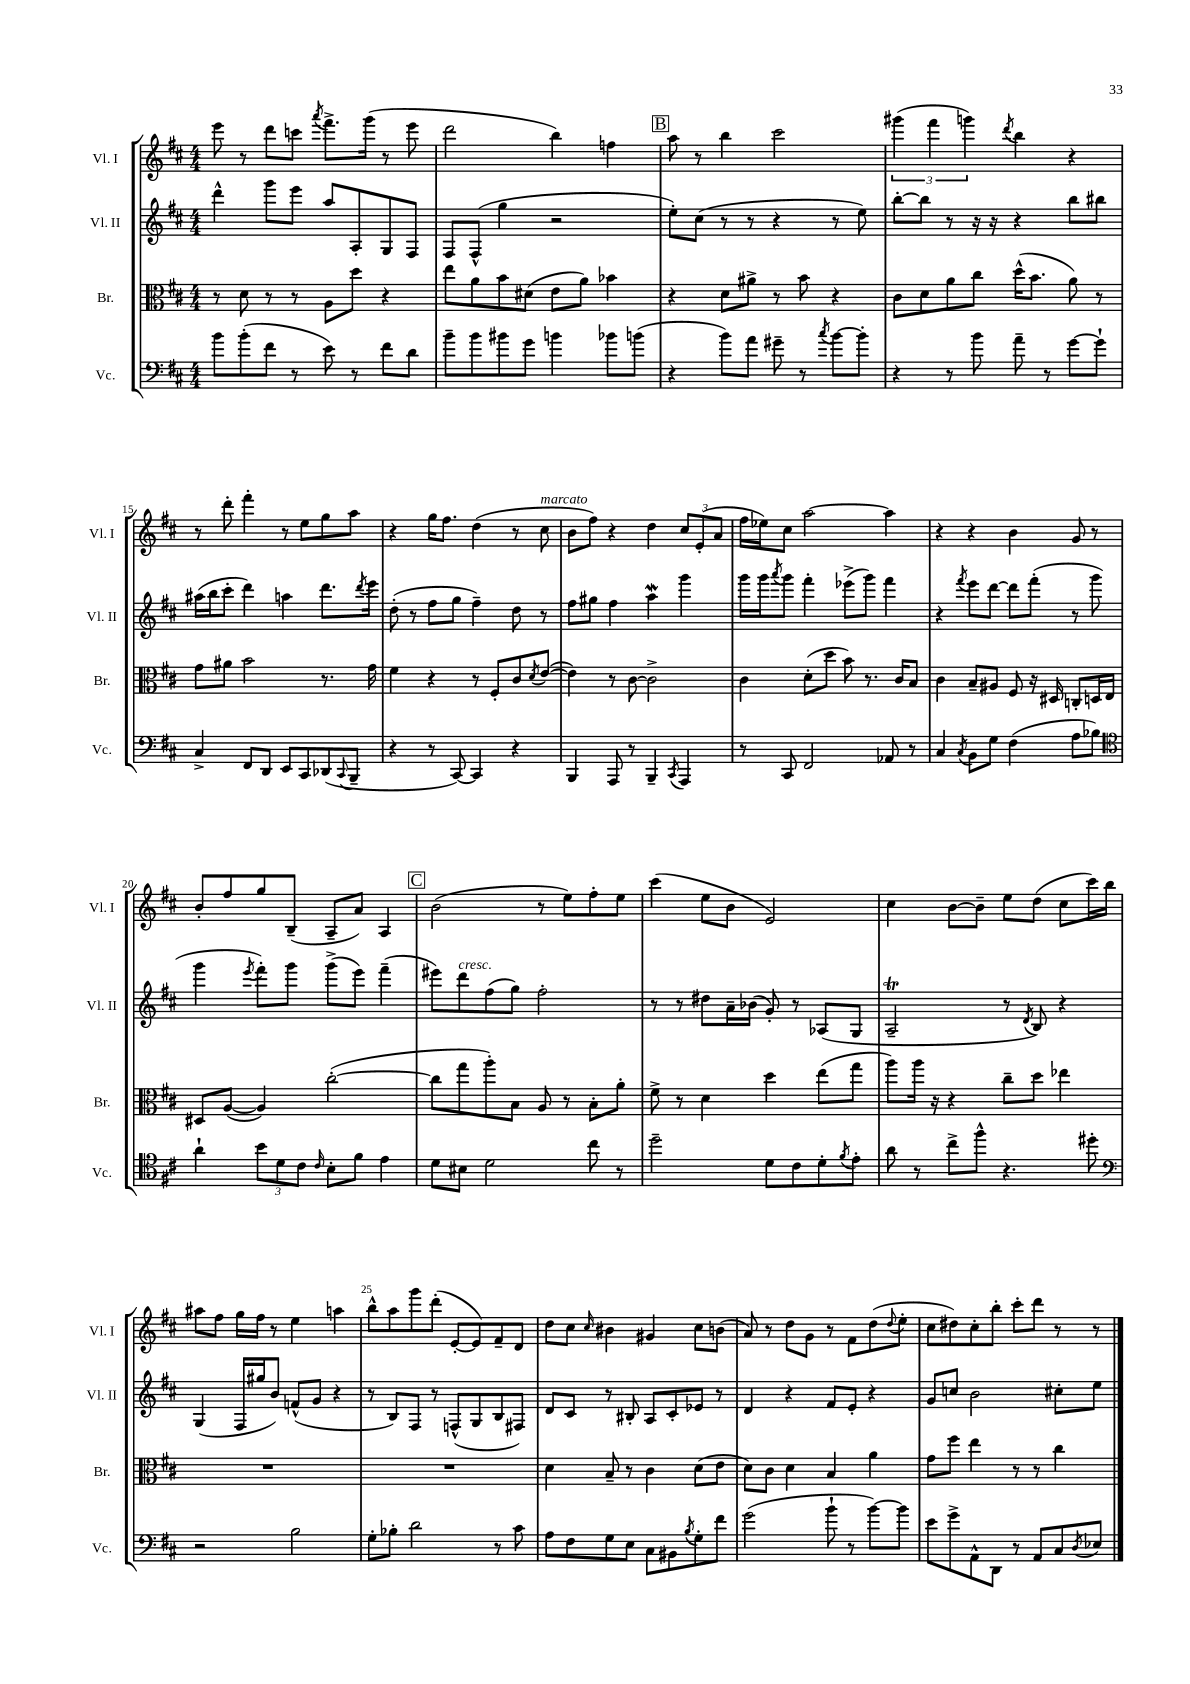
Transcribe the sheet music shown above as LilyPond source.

<<
\new StaffGroup <<
\new Staff = "s0" \with { instrumentName = "Vl. I" shortInstrumentName = "Vl. I" } {
    \clef treble \key d \major \numericTimeSignature \time 4/4
    e'''8 r8 d'''8 c'''8 \acciaccatura { a'''8 } fis'''8.-> g'''16( r8 e'''8 |
    d'''2 b''4) f''4 |
    \mark \markup { \box "B" } a''8 r8 b''4 cis'''2 |
    \tuplet 3/2 { gis'''4( fis'''4 g'''4) } \acciaccatura { d'''8 } b''4 r4 |
    r8 d'''8-. fis'''4-. r8 e''8 g''8 a''8 |
    r4 g''16 fis''8. d''4( r8 cis''8^\markup { \italic "marcato" } |
    b'8 fis''8) r4 d''4 \tuplet 3/2 { cis''8 e'8-.( a'8 } |
    fis''16 ees''16) cis''8 a''2~ a''4 |
    r4 r4 b'4 g'8 r8 |
    b'8-. fis''8 g''8 b8--( a8-- a'8) a4 |
    \mark \markup { \box "C" } b'2( r8 e''8) fis''8-. e''8 |
    cis'''4( e''8 b'8 e'2) |
    cis''4 b'8~ b'8-- e''8 d''8( cis''8 cis'''16) b''16 |
    ais''8 fis''8 g''16 fis''16 r8 e''4 a''4 |
    b''8-^ a''8 g'''8 d'''8-.( e'8~-. e'8) fis'8-- d'8 |
    d''8 cis''8 \grace { cis''16 } bis'4 gis'4 cis''8 b'8( |
    a'8) r8 d''8 g'8 r8 fis'8 d''8( \appoggiatura { d''8 } e''8-. |
    cis''8 dis''8) cis''8-. b''8-. cis'''8-. d'''8 r8 r8 \bar "|." |
}
\new Staff = "s1" \with { instrumentName = "Vl. II" shortInstrumentName = "Vl. II" } {
    \clef treble \key d \major \numericTimeSignature \time 4/4
    d'''4-^ g'''8 e'''8 a''8 a8-. g8 fis8 |
    fis8 fis8-^( g''4 r2 |
    \mark \markup { \box "B" } e''8-.) cis''8( r8 r8 r4 r8 e''8) |
    b''8~-. b''8 r8 r16 r16 r4 b''8 bis''8 |
    ais''16( b''16 cis'''8-. d'''4) a''4 d'''8. \acciaccatura { d'''8 } e'''16 |
    d''8-.( r8 fis''8 g''8 fis''4--) d''8 r8 |
    fis''8 gis''8 fis''4 a''4\mordent g'''4 |
    g'''16 g'''16 \acciaccatura { a'''8 } g'''8 fis'''4-. ees'''8->( g'''8) fis'''4 |
    r4 \acciaccatura { fis'''8 } e'''8 d'''8~ d'''8 fis'''8-.( r8 g'''8 |
    g'''4 \acciaccatura { e'''8 } fis'''8-.) g'''8 g'''8->( e'''8) fis'''4--( |
    \mark \markup { \box "C" } eis'''8) d'''8^\markup { \italic "cresc." } fis''8( g''8) fis''2-. |
    r8 r8 dis''8 a'16-- bes'16( g'8-.) r8 aes8( g8 |
    a2--\trill r8 \acciaccatura { d'8 } b8) r4 |
    g4( fis16 gis''16 b'8) f'8-^( g'8 r4 |
    r8 b8) fis8 r8 f8-^( g8 b8 fis8) |
    d'8 cis'8 r8 bis8-. a8 cis'8-. ees'8 r8 |
    d'4 r4 fis'8 e'8-. r4 |
    g'8 c''8 b'2 cis''8-. e''8 \bar "|." |
}
\new Staff = "s2" \with { instrumentName = "Br." shortInstrumentName = "Br." } {
    \clef alto \key d \major \numericTimeSignature \time 4/4
    r8 d'8 r8 r8 a8 d''8 r4 |
    e''8 a'8 b'8 dis'8( e'8 a'8) bes'4 |
    \mark \markup { \box "B" } r4 d'8 ais'8-> r8 b'8 r4 |
    cis'8 d'8 a'8 cis''8 d''16-^( b'8. a'8) r8 |
    g'8 ais'8 b'2 r8. g'16 |
    fis'4 r4 r8 fis8-. cis'8 \acciaccatura { d'8 } e'8~( |
    e'4) r8 cis'8~ cis'2-> |
    cis'4 d'8-.( d''8 b'8) r8. cis'16 b8 |
    cis'4 b8-- ais8 fis8 r16 dis16 c8-. d16 e16 |
    dis8 a8~( a4) cis''2~-.( |
    \mark \markup { \box "C" } cis''8 g''8 a''8-.) b8 a8 r8 b8-. a'8-. |
    fis'8-> r8 d'4 d''4 e''8( g''8 |
    a''8) a''16 r16 r4 cis''8-- d''8 ees''4 |
    R1 |
    R1 |
    d'4 b8-- r8 cis'4 d'8( e'8 |
    d'8) cis'8 d'4 b4 a'4 |
    g'8 fis''8 e''4 r8 r8 cis''4 \bar "|." |
}
\new Staff = "s3" \with { instrumentName = "Vc." shortInstrumentName = "Vc." } {
    \clef bass \key d \major \numericTimeSignature \time 4/4
    b'8 b'8-.( fis'8 r8 e'8) r8 fis'8 d'8 |
    b'8-- b'8 bis'8 g'8 b'4 bes'8 b'8( |
    \mark \markup { \box "B" } r4 b'8) a'8 gis'8-- r8 \acciaccatura { cis''8 } b'8~ b'8-. |
    r4 r8 b'8 a'8-- r8 g'8~ g'8-! |
    cis4-> fis,8 d,8 e,8 cis,8 des,8( \appoggiatura { cis,8 } b,,8-- |
    r4 r8 cis,8~) cis,4 r4 |
    b,,4 a,,8 r8 b,,4-- \acciaccatura { cis,8 } a,,4 |
    r8 cis,8 fis,2 aes,8 r8 |
    cis4 \acciaccatura { cis8 } b,8 g8 fis4( a8 bes8) |
    \clef tenor a'4-! \tuplet 3/2 { b'8 d'8 cis'8 } \grace { cis'16 } b8-. fis'8 e'4 |
    \mark \markup { \box "C" } d'8 bis8 d'2 cis''8 r8 |
    d''2-- d'8 cis'8 d'8-. \acciaccatura { fis'8 } e'8-. |
    a'8 r8 cis''8-> fis''8-^ r4. dis''8-. |
    \clef bass r2 b2 |
    g8-. bes8-. d'2 r8 cis'8 |
    a8 fis8 g8 e8 cis8 bis,8 \acciaccatura { b8 } g8-. fis'8 |
    g'2( b'8-! r8 b'8~) b'8 |
    e'8 g'8-> a,8-^ d,8 r8 a,8 cis8 \acciaccatura { d8 } ees8 \bar "|." |
}
>>
>>
\layout { \context { \Score currentBarNumber = #11 \override BarNumber.break-visibility = ##(#f #t #t) barNumberVisibility = #(every-nth-bar-number-visible 5) } }
